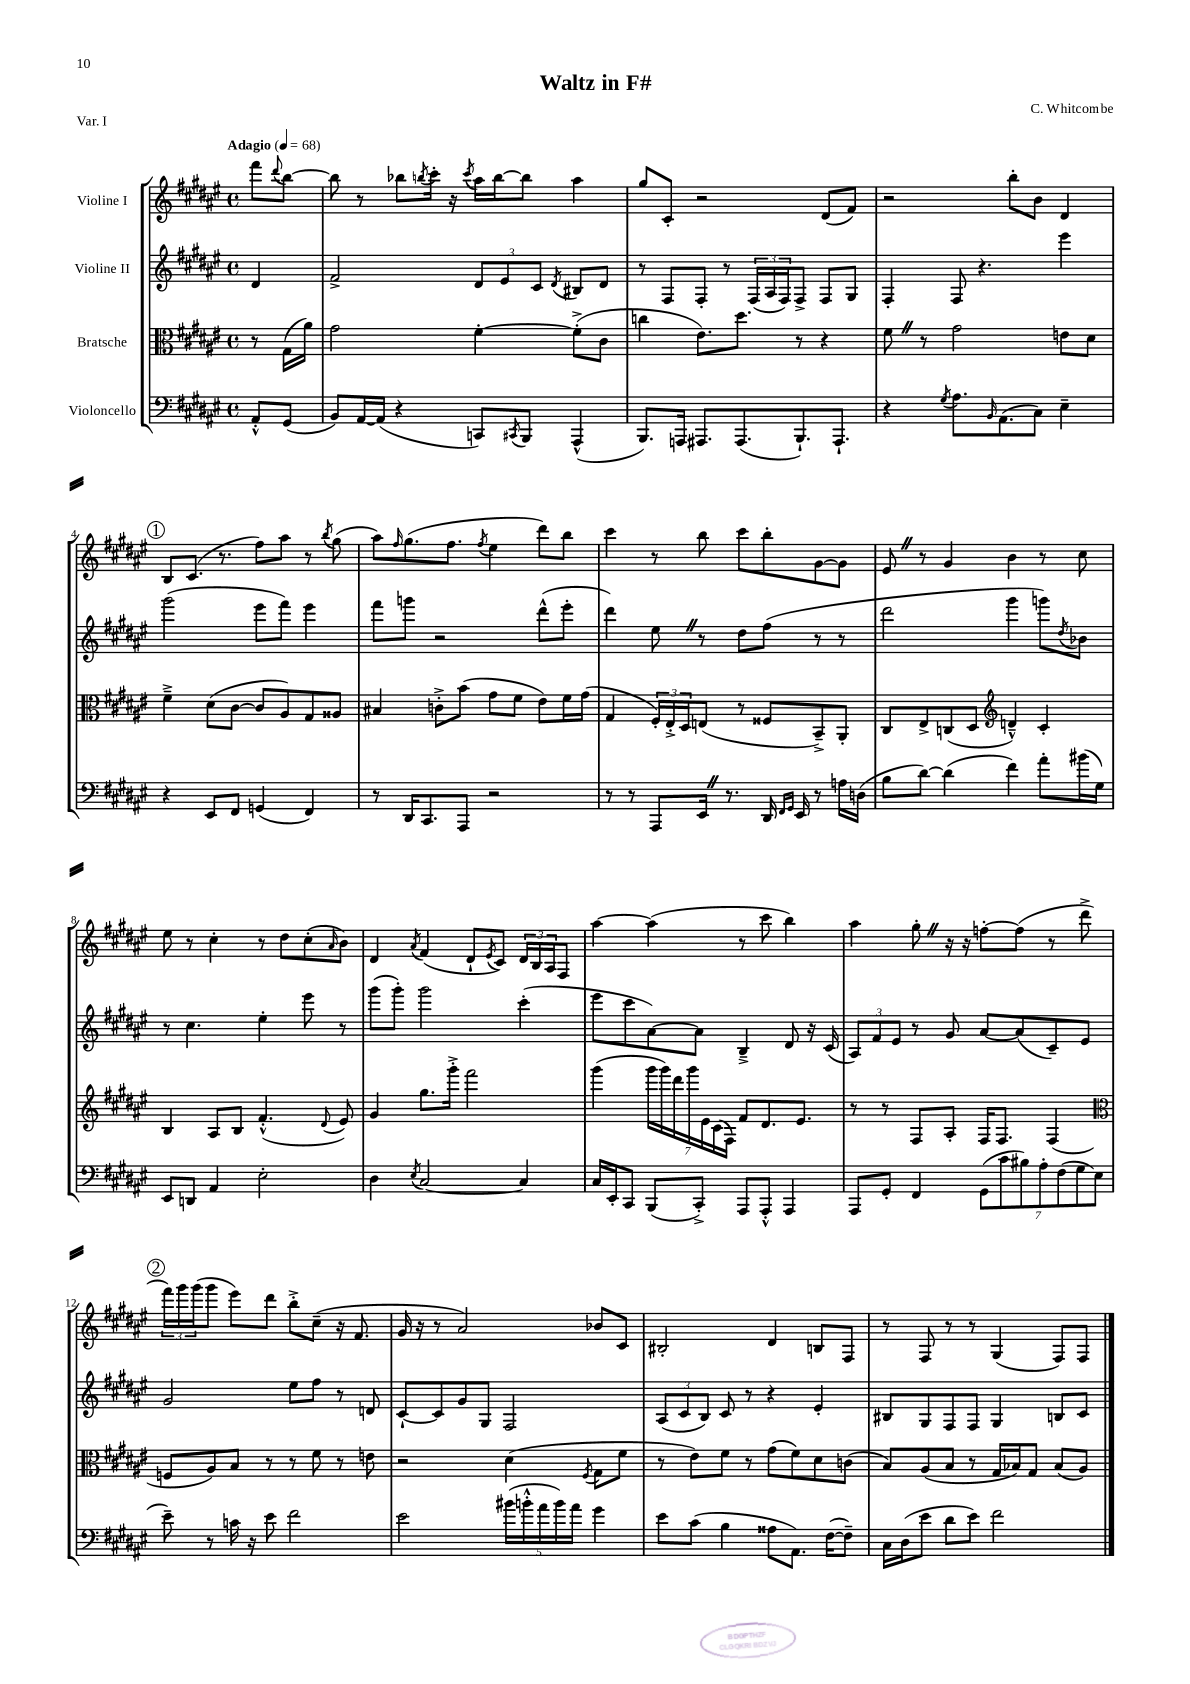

**kern	**kern	**kern	**kern
*part4	*part3	*part2	*part1
*staff4	*staff3	*staff2	*staff1
*I"Violoncello	*I"Bratsche	*I"Violine II	*I"Violine I
*clefF4	*clefC3	*clefG2	*clefG2
*k[f#c#g#d#a#e#]	*k[f#c#g#d#a#e#]	*k[f#c#g#d#a#e#]	*k[f#c#g#d#a#e#]
*M4/4	*M4/4	*M4/4	*M4/4
*met(c)	*met(c)	*met(c)	*met(c)
*MM68	*MM68	*MM68	*MM68
=	=	=	=
!	!	!	!LO:TX:a:B:t=Adagio
8AA#'^^/L	8r	4d#/	8fff#\L
.	.	.	8qqddd#/
(8GG#/J	(16G#\LL	.	[8bb\J
.	16a#\JJ)	.	.
=1	=1	=1	=1
8BB/L)	2g#\	2f#^/	8bb\]
[16AA#/L	.	.	8r
(16AA#/JJ]	.	.	.
4r	.	.	8bb-X\L
.	.	.	8qbbn/
.	.	.	16ccc#'\Jk
.	.	.	16r
.	.	.	8qccc#/
8CCn/L)	[4f#'\	12d#/L	16aa#\LL
.	.	.	[16bb\J
.	.	12e#/	.
8qCC#X/	.	.	.
8BBB/J	.	.	8bb\J]
.	.	12c#/J	.
.	.	8qd#/	.
(4AAA#^^/	(8f#'^\L]	8B#X/L	4aa#\
.	8c#\J	8d#/J	.
=2	=2	=2	=2
8.BBB/L)	4ccn\	8r	8gg#/L
.	.	8F#/L	8c#'/J
16AAAn/Jk	.	.	.
8.AAA#X/L	8.e#\L)	8F#'/J	2r
.	.	8r	.
(8.AAA#/	8.dd#\J	.	.
.	.	(24F#/LL	.
.	.	24A#/	.
.	.	24F#/J)	.
8.BBB`/)	8r	8F#^/J	.
.	4r	8F#/L	(8d#/L
8.AAA#`/J	.	.	.
.	.	8G#/J	8f#/J)
=3	=3	=3	=3
4r	8f#Z\	4F#'/	2r
.	8r	.	.
8qG#/	.	.	.
8.A#\L	2g#\	8F#/	.
.	.	4.r	.
16qqBB/	.	.	.
(8.AA#\	.	.	.
.	.	.	8bb'\L
8C#\J)	.	.	8b\J
4E#~\	8en\L	4eee#\	4d#/
.	8d#\J	.	.
!!LO:LB:g=z
!!LO:REH:place=s1:t=1
=4	=4	=4	=4
4r	4f#~^\	(2ggg#\	8B/L
.	.	.	(8.c#/J
8EE#/L	(8d#\L	.	.
.	.	.	8.r
8FF#/J	[8c#\J	.	.
(4GGn/	8c#/L]	8eee#\L	8ff#\L)
.	8A#/)	8fff#\J)	8aa#\J
4FF#/)	8G#/	4eee#\	8r
.	.	.	8qbb/
.	8A##X/J	.	(8gg#\
=5	=5	=5	=5
8r	4B#X/	8fff#\L	8aa#\L)
.	.	.	16qqff#/
16DD#/KL	.	8gggn\J	(8.gg#\
8.CC#/	.	.	.
.	8cn'^\L	2r	.
.	.	.	8.ff#\J
8AAA#/J	(8b\J	.	.
.	.	.	8qff#/
2r	8g#\L	.	4ee#\
.	8f#\J	.	.
.	8e#\L)	(8ddd#^^\L	8ddd#\L)
.	16f#\L	8eee#'\J	8bb\J
.	(16g#\JJ	.	.
=6	=6	=6	=6
8r	4G#/	4ddd#\)	4ccc#\
8r	.	.	.
8AAA#/L	24F#'/LL)	8ee#Z\	8r
.	24E#'^/	.	.
.	24D#/J	.	.
16EE#Z/Jk	(8En/J	8r	8bb\
8.r	.	.	.
.	8r	8dd#\L	8ccc#\L
16DD#/	8F##X/L	(8ff#\J	8bb'\
16qqFF#/LL	.	.	.
16qqGG#/JJ	.	.	.
16EE#/	.	.	.
8r	8BB~^/)	8r	[8g#\
16An\LL	8AA#'/J	8r	8g#\J]
(16Dn\JJ	.	.	.
=7	=7	=7	=7
8B\L	8C#/L	2ddd#\	8e#Z/
[8d#\J)	8E#^/	.	8r
(4d#\]	(8Cn/	.	4g#/
.	8D#/J	.	.
*	*clefG2	*	*
4f#\)	4dn~^^/)	4ggg#\	4b\
8a#'\L	4c#'/	8gggn\L)	8r
.	.	8qdd#/	.
(16b#X\L	.	8b-X\J	8cc#\
16G#\JJ)	.	.	.
!!LO:LB:g=z
=8	=8	=8	=8
8EE#/L	4B/	8r	8ee#\
8DDn/J	.	4.cc#\	8r
4AA#/	8A#/L	.	4cc#'\
.	8B/J	.	.
2E#'\	(4.f#'^^/	4ee#'\	8r
.	.	.	8dd#\L
.	.	8eee#\	(8cc#'\
.	8qqd#/	.	16qqa#/
.	8e#/)	8r	8b\J)
=9	=9	=9	=9
4D#\	4g#/	(8ggg#\L	4d#/
.	.	8ggg#'\J)	.
8qE#/	.	.	8qa#/
[2C#/	8.gg#\L	2ggg#\	(4f#/
.	16ggg#'^\Jk	.	.
.	2fff#\	.	8d#`/L
.	.	.	8qe#/
.	.	.	8c#/J)
4C#/]	.	(4ccc#'\	24d#/LL
.	.	.	24B/
.	.	.	24A#/J
.	.	.	8F#/J
=10	=10	=10	=10
16C#/LL	(4ggg#\	8eee#\L	[4aa#\
16EE#'/J	.	.	.
8CC#/J	.	8ccc#\	.
(8BBB/L	28ggg#\LL	[8a#\)	(4aa#\]
.	28ggg#\)	.	.
.	28ddd#\	.	.
.	28ggg#\	.	.
8CC#'^/J)	.	8a#\J]	.
.	28e#\	.	.
.	(28c#\	.	.
.	28F#\JJ)	.	.
8AAA#/L	8f#/L	4B~^/	8r
8AAA#'^^/J	8.d#/	.	8ccc#\
4AAA#/	.	8d#/	4bb\)
.	8.e#/J	.	.
.	.	16r	.
.	.	(16c#/	.
=11	=11	=11	=11
8AAA#/L	8r	12A#/L)	4aa#\
.	.	12f#/	.
8GG#'/J	8r	.	.
.	.	12e#/J	.
4FF#/	8F#/L	8r	8gg#'Z\
.	8A#'/J	8g#/	16r
.	.	.	16r
(14GG#\L	16F#/KL	[8a#/L	[8ffn'\L
.	8.F#/J	.	.
14c#\	.	.	.
.	.	(8a#/]	(8ff\J]
14B#X\)	.	.	.
14A#'\	.	.	.
.	(4F#/	8c#~/)	8r
(14F#\	.	.	.
14G#\	.	.	.
.	.	8e#/J	8ddd#^\
14E#\J	.	.	.
!!LO:LB:g=z
!!LO:REH:place=s1:t=2
=12	=12	=12	=12
*	*clefC3	*	*
8e#~\)	8Fn/L	2g#/	24fff#\LL)
.	.	.	24ggg#\
.	.	.	(24ggg#\J
8r	8A#/)	.	8ggg#\J
16cn\	8B/J	.	8eee#\L)
16r	.	.	.
8e#\	8r	.	8ddd#\J
2f#\	8r	8ee#\L	8bb'^\L
.	8f#\	8ff#\J	(8cc#~\J
.	8r	8r	16r
.	.	.	8.f#/
.	8en\	8dn/	.
=13	=13	=13	=13
2e#\	2r	[8c#`/L	16g#/
.	.	.	16r
.	.	8c#/]	8r
.	.	8g#/	2a#/)
.	.	8G#/J	.
(20b#X\LL	(4d#\	2F#/	.
20bn'^^\	.	.	.
20a#\	.	.	.
20b\)	.	.	.
20a#\JJ	.	.	.
.	8qF#/	.	.
4g#\	8G#\L	.	8b-X/L
.	8f#\J	.	8c#/J
=14	=14	=14	=14
8e#\L	8r	(12A#/L	2B#X'/
.	.	12c#/	.
(8c#\J	8e#\L)	.	.
.	.	12B/J)	.
4B\	8f#\J	8c#/	.
.	8r	8r	.
8A##X\L	(8g#\L	4r	4d#/
8.AA#\J)	8f#\)	.	.
.	8d#\	4e#'/	8Bn/L
([16F#\KL	.	.	.
8F#~\J])	(8cn\J	.	8F#/J
=15	=15	=15	=15
16C#\LL	8B/L)	8B#X/L	8r
(16D#\J	.	.	.
8e#\J	(8A#/	8G#/	8F#/
8d#\L	8B/J	8F#/	8r
8e#\J)	8r	8F#/J	8r
2f#\	16G#/LL	4G#/	(4G#/
.	16B-X/J)	.	.
.	8G#/J	.	.
.	(8B-/L	8Bn/L	8F#/L)
.	8A#/J)	8c#/J	8F#/J
==	==	==	==
*-	*-	*-	*-
